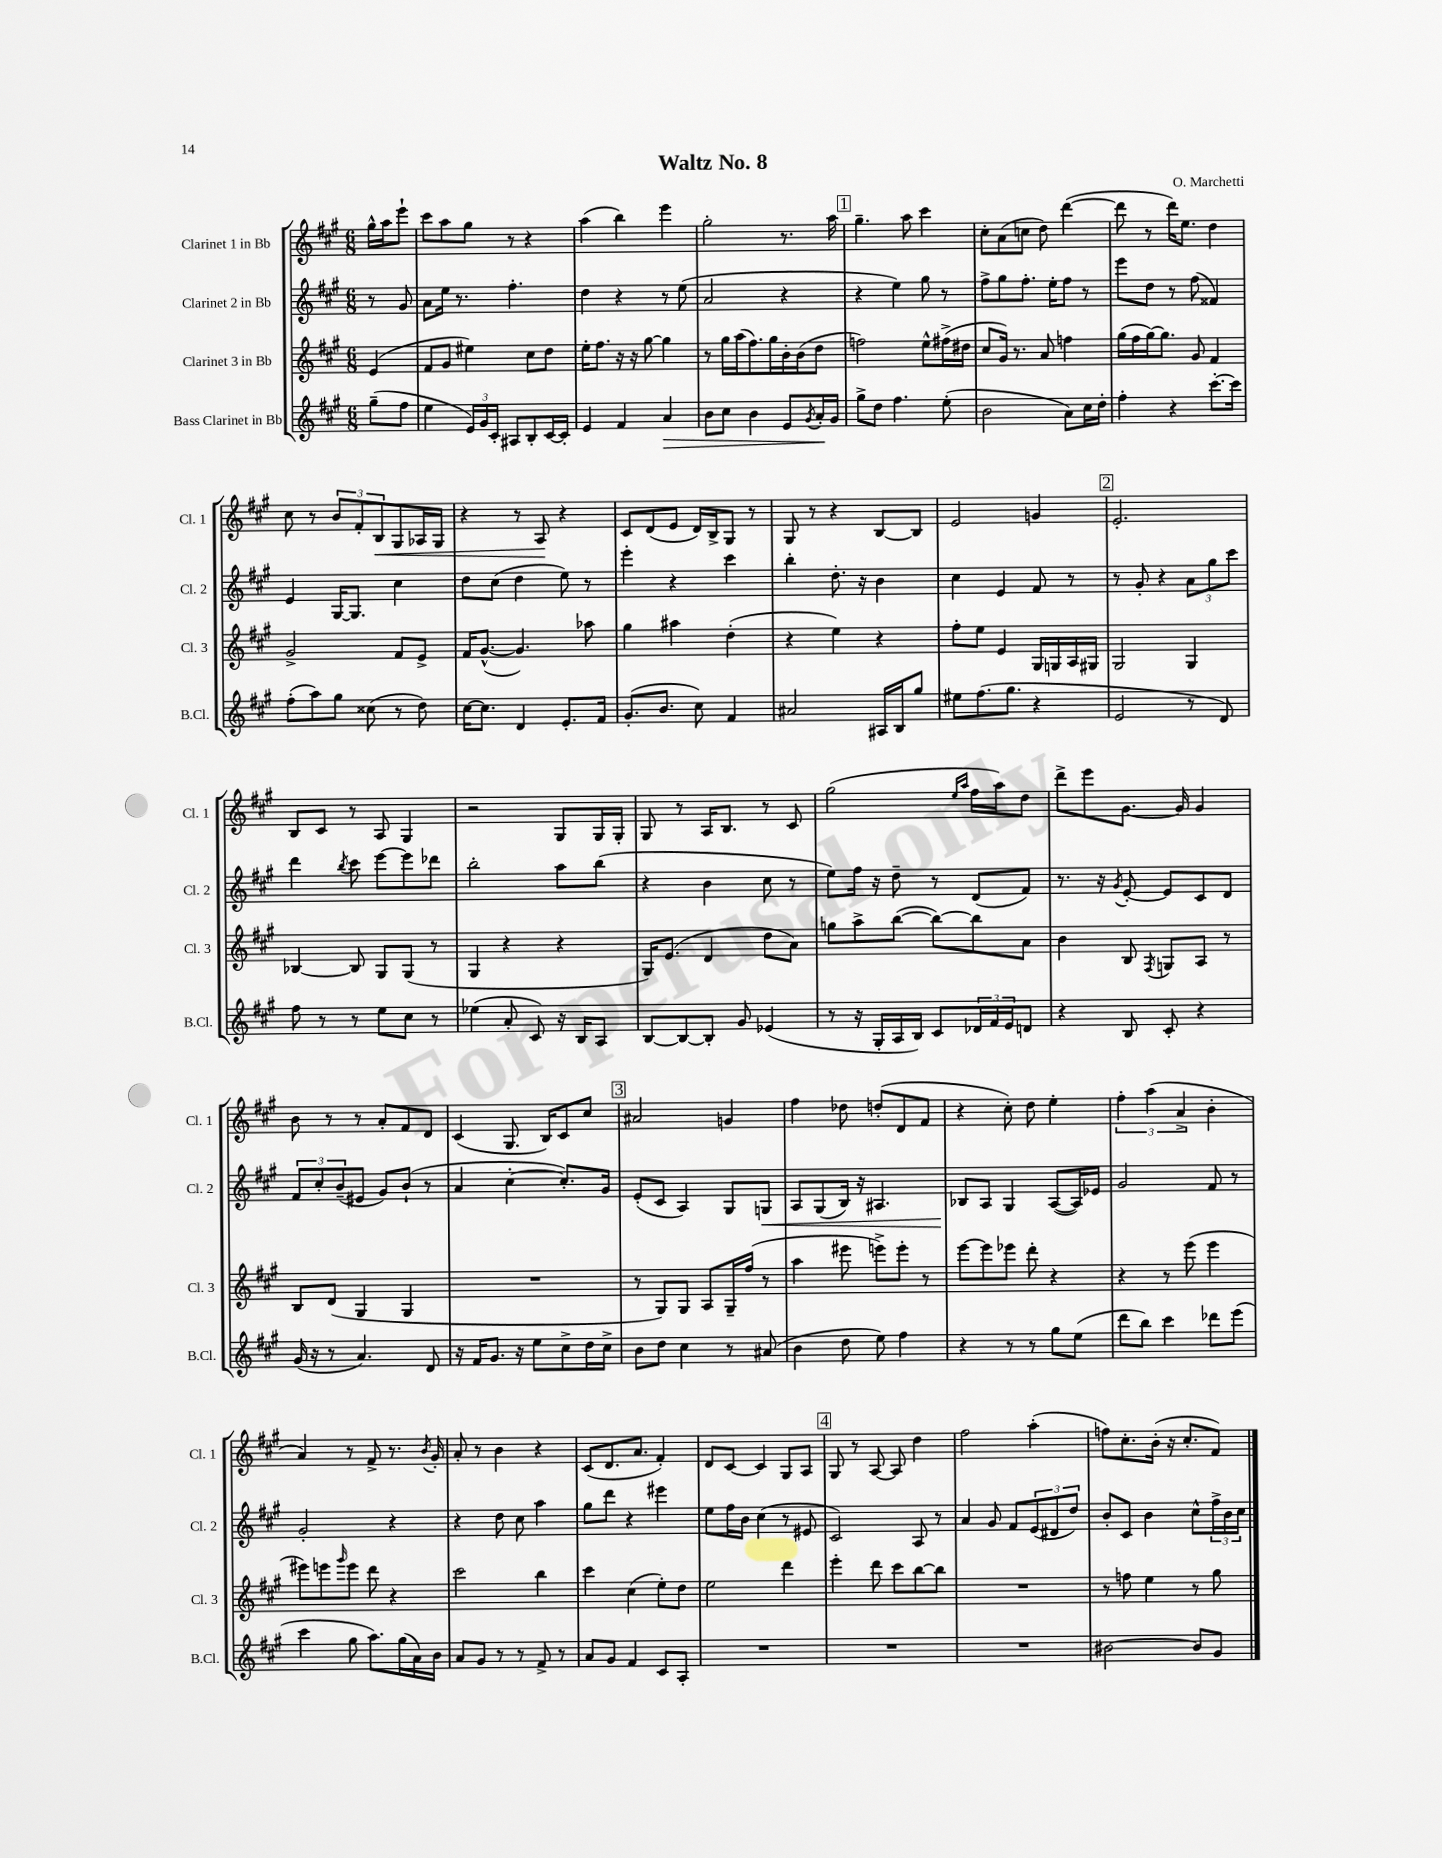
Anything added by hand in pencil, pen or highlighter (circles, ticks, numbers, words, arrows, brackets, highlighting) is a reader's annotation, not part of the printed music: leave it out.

**kern	**dynam	**kern	**kern	**dynam	**kern	**dynam
*part4	*part4	*part3	*part2	*part2	*part1	*part1
*staff4	*staff4	*staff3	*staff2	*staff2	*staff1	*staff1
*I"Bass Clarinet in Bb	*	*I"Clarinet 3 in Bb	*I"Clarinet 2 in Bb	*	*I"Clarinet 1 in Bb	*
*I'B.Cl.	*	*I'Cl. 3	*I'Cl. 2	*	*I'Cl. 1	*
*clefG2	*	*clefG2	*clefG2	*	*clefG2	*
*k[f#c#g#]	*	*k[f#c#g#]	*k[f#c#g#]	*	*k[f#c#g#]	*
*M6/8	*	*M6/8	*M6/8	*	*M6/8	*
=	=	=	=	=	=	=
(8gg#~\L	.	(4e/	8r	.	16gg#^^\LL	.
.	.	.	.	.	16aa\J	.
8ff#\J	.	.	8g#/	.	8eee`\J	.
=1	=1	=1	=1	=1	=1	=1
4ee\	.	8f#/L	8a\L	.	8ccc#\L	.
.	.	8g#/J	16ee\Jk	.	8aa\	.
.	.	.	8.r	.	.	.
24e/LL)	.	4ee#X\)	.	.	8gg#\J	.
24g#/	.	.	.	.	.	.
24c#'/JJ	.	.	.	.	.	.
8A#X/L	.	.	4.ff#'\	.	8r	.
8B'/	.	8cc#\L	.	.	4r	.
[16c#/L	.	8dd\J	.	.	.	.
16c#'/JJ]	.	.	.	.	.	.
=2	=2	=2	=2	=2	=2	=2
4e/	.	16ee'\KL	4dd\	.	(4aa\	.
.	.	8.ff#\J	.	.	.	.
4f#/	.	16r	4r	.	4bb\)	.
.	.	16r	.	.	.	.
.	.	[8gg#\	.	.	.	.
!	!LO:HP:b	!	!	!	!	!
4a/	>	4gg#\]	8r	.	4eee\	.
.	.	.	(8ee\	.	.	.
=3	=3	=3	=3	=3	=3	=3
8b\L	.	8r	2a/	.	2gg#'\	.
8cc#\J	.	16gg#\LL	.	.	.	.
.	.	(16aa\J	.	.	.	.
4b\	.	8.ff#\)	.	.	.	.
.	.	16gg#\L	.	.	.	.
8e/L	.	16b'\	4r	.	8.r	.
.	.	(16b\J	.	.	.	.
8qg#/	.	.	.	.	.	.
16a'/L	.	8dd\J	.	.	.	.
16g#/JJ	]	.	.	.	16aa\	.
!!LO:REH:place=s1:t=1
=4	=4	=4	=4	=4	=4	=4
8gg#^\L	.	2ffn\)	4r	.	4.gg#~\	.
8dd\J	.	.	.	.	.	.
4.ff#\	.	.	4ee\)	.	.	.
.	.	.	.	.	8aa\	.
.	.	8ee^^\L	8gg#\	.	4ccc#\	.
(8ee'\	.	(16ff#X^\L	8r	.	.	.
.	.	16dd#X\JJ	.	.	.	.
=5	=5	=5	=5	=5	=5	=5
2b\	.	8cc#/L	8ff#^\L	.	8cc#'\L	.
.	.	16g#/Jk)	8gg#\	.	(8a\	.
.	.	8.r	.	.	.	.
.	.	.	8.ff#'\J	.	8ccn\J	.
.	.	8a/	.	.	8dd\)	.
.	.	.	16ee'\KL	.	.	.
8a\L)	.	4ffn\	8ff#\J	.	([4ddd\	.
16cc#\L	.	.	8r	.	.	.
16dd'\JJ	.	.	.	.	.	.
=6	=6	=6	=6	=6	=6	=6
4ff#'\	.	(16gg#\LL	8eee\L	.	8ddd\]	.
.	.	16ff#\	.	.	.	.
.	.	[16gg#\J)	8dd\J	.	8r	.
.	.	8.gg#\J]	.	.	.	.
4r	.	.	8r	.	16ddd\KL)	.
.	.	.	.	.	8.ee\J	.
.	.	8g#/	(8ff#\	.	.	.
[8.ccc#'\L	.	4f#/	4f##X/)	.	4dd\	.
16ccc#\Jk]	.	.	.	.	.	.
!!LO:LB:g=z
=7	=7	=7	=7	=7	=7	=7
(8ff#'\L	.	2g#^/	4e/	.	8cc#\	.
8aa\)	.	.	.	.	8r	.
8gg#\J	.	.	[16G#/KL	.	12b/L	.
.	.	.	8.G#/J]	.	.	.
.	.	.	.	.	12f#'/	.
(8cc##X\	.	.	.	.	.	.
!	!	!	!	!	!	!LO:HP:b
.	.	.	.	.	12B/	<
8r	.	8f#/L	4cc#\	.	8G#/	.
8dd\)	.	8e^/J	.	.	16A-X/L	.
.	.	.	.	.	16G#/JJ	.
=8	=8	=8	=8	=8	=8	=8
[16cc#\KL	.	16f#/KL	8dd\L	.	4r	.
8.cc#\J]	.	([8.g#^^/J	.	.	.	.
.	.	.	(8cc#\J	.	.	.
4d/	.	4.g#/])	4dd\	.	8r	.
.	.	.	.	.	8A/	.
8.e'/L	.	.	8ee\)	.	4r	[
.	.	8aa-X\	8r	.	.	.
16f#/Jk	.	.	.	.	.	.
=9	=9	=9	=9	=9	=9	=9
(8.g#'/L	.	4gg#\	4eee'\	.	8c#/L	.
.	.	.	.	.	(8d/	.
8.b/J	.	.	.	.	.	.
.	.	4aa#X\	4r	.	8e/J	.
8cc#\)	.	.	.	.	16d/LL)	.
.	.	.	.	.	16B^/J	.
4f#/	.	(4dd'\	4ccc#\	.	8G#/J	.
.	.	.	.	.	8r	.
=10	=10	=10	=10	=10	=10	=10
2a#X/	.	4r	4bb'\	.	8G#/	.
.	.	.	.	.	8r	.
.	.	4ee\)	8.dd'\	.	4r	.
.	.	.	16r	.	.	.
16A#X/LL	.	4r	4b\	.	[8B/L	.
16B/J	.	.	.	.	.	.
8gg#/J	.	.	.	.	8B/J]	.
=11	=11	=11	=11	=11	=11	=11
8ee#X\L	.	8ff#'\L	4cc#\	.	2e/	.
(8.ff#\	.	8ee\J	.	.	.	.
.	.	4e/	4e/	.	.	.
8.gg#\J	.	.	.	.	.	.
4r	.	16G#/LL	8f#/	.	4gn/	.
.	.	16Gn/	.	.	.	.
.	.	16A/	8r	.	.	.
.	.	16G#X/JJ	.	.	.	.
!!LO:REH:place=s1:t=2
=12	=12	=12	=12	=12	=12	=12
2e/	.	2G#/	8r	.	2.e'/	.
.	.	.	8g#'/	.	.	.
.	.	.	4r	.	.	.
8r	.	4G#/	12a\L	.	.	.
.	.	.	12gg#\	.	.	.
8d/)	.	.	.	.	.	.
.	.	.	12ccc#\J	.	.	.
!!LO:LB:g=z
=13	=13	=13	=13	=13	=13	=13
8ff#\	.	[4B-X/	4ddd\	.	8B/L	.
8r	.	.	.	.	8c#/J	.
.	.	.	8qbb/	.	.	.
8r	.	8B-/]	8ccc#\	.	8r	.
8ee\L	.	8G#/L	[8eee\L	.	8A/	.
8cc#\J	.	(8G#/J	8eee\]	.	4G#/	.
8r	.	8r	8ddd-X\J	.	.	.
=14	=14	=14	=14	=14	=14	=14
(4ee-X\	.	4G#/	2bb'\	.	2r	.
8a'/	.	4r	.	.	.	.
8c#/)	.	.	.	.	.	.
16r	.	4r	8aa\L	.	8G#/L	.
16B/KL	.	.	.	.	.	.
8A/J	.	.	(8bb\J	.	16G#/L	.
.	.	.	.	.	16G#'/JJ	.
=15	=15	=15	=15	=15	=15	=15
[8B/L	.	16G#/KL)	4r	.	8G#/	.
.	.	(8.e/J	.	.	.	.
8B/_	.	.	.	.	8r	.
8B'/J]	.	4d/	4b\	.	16A/KL	.
.	.	.	.	.	8.B/J	.
8g#/	.	.	.	.	.	.
(4e-X/	.	8dd\L	8cc#\	.	8r	.
.	.	8a\J)	8r	.	8c#/	.
=16	=16	=16	=16	=16	=16	=16
8r	.	8ggn\L	8ee\L)	.	(2gg#\	.
16r	.	8aa^\	16ff#\Jk	.	.	.
16G#'/LL	.	.	16r	.	.	.
16A/	.	([8bb\J	8dd~\	.	.	.
16B/JJ)	.	.	.	.	.	.
8c#/L	.	8bb\L_)	8r	.	.	.
.	.	.	.	.	16qqee/LL	.
.	.	.	.	.	16qqaa/JJ	.
24d-X/L	.	8bb\]	(8d/L	.	16ff#\LL	.
24f#/	.	.	.	.	.	.
.	.	.	.	.	16aa\J)	.
24e/J	.	.	.	.	.	.
8dn/J	.	8a\J	8f#/J)	.	8dd\J	.
=17	=17	=17	=17	=17	=17	=17
4r	.	4b\	8.r	.	8ddd^\L	.
.	.	.	.	.	8eee\	.
.	.	.	16r	.	.	.
.	.	.	8qg#/	.	.	.
8B/	.	8B/	[8e'/	.	[8.g#\J	.
.	.	8qF#/	.	.	.	.
8c#'/	.	8Gn/L	8e/L]	.	.	.
.	.	.	.	.	16g#/]	.
4r	.	8A/J	8c#/	.	4g#/	.
.	.	8r	8d/J	.	.	.
!!LO:LB:g=z
=18	=18	=18	=18	=18	=18	=18
(16g#/	.	8B/L	12f#/L	.	8b\	.
16r	.	.	.	.	.	.
.	.	.	12cc#'/	.	.	.
8r	.	(8d/J	.	.	8r	.
.	.	.	(12b~/	.	.	.
4.a/)	.	4G#/	8e#X/J	.	8r	.
.	.	.	8g#/L)	.	8a'/L	.
.	.	4G#/	(8b`/J	.	8f#/	.
8d/	.	.	8r	.	8d/J	.
=19	=19	=19	=19	=19	=19	=19
16r	.	2.r	4a/	.	(4c#/	.
16f#/KL	.	.	.	.	.	.
8.g#/J	.	.	.	.	.	.
.	.	.	[4cc#'\	.	8.G#/	.
16r	.	.	.	.	.	.
8ee\L	.	.	.	.	.	.
.	.	.	.	.	16B/KL)	.
8cc#^\	.	.	8.cc#'/L])	.	8c#/	.
16dd\L	.	.	.	.	8cc#/J	.
16cc#^\JJ	.	.	16g#/Jk	.	.	.
!!LO:REH:place=s1:t=3
=20	=20	=20	=20	=20	=20	=20
8b\L	.	8r	(8e'/L	.	2a#X/	.
8dd\J	.	8G#/L)	8c#/J	.	.	.
4cc#\	.	8G#/J	4A/)	.	.	.
.	.	8A/L	.	.	.	.
8r	.	16G#~/L	8G#/L	.	4gn/	.
.	.	(16ff#/JJ	.	.	.	.
!	!	!	!	!LO:HP:b	!	!
(8a#X/	.	8r	8Gn/J	<	.	.
=21	=21	=21	=21	=21	=21	=21
4b\	.	4aa\	8A/L	.	4ff#\	.
.	.	.	(8G#/	.	.	.
8dd\	.	8eee#X\	16B/Jk)	.	8dd-X\	.
.	.	.	16r	.	.	.
8ee\)	.	8eeen^\L)	4.A#X/	.	(8ddn'/L	.
4ff#\	.	8eee'\J	.	.	8d/	.
.	.	8r	.	.	8f#/J	.
=22	=22	=22	=22	=22	=22	=22
4r	.	[8eee\L	8B-X/L	.	4r	.
.	.	8eee\]	8A/J	[	.	.
8r	.	8eee-X\J	4G#/	.	8cc#'\)	.
8r	.	8ddd'\	.	.	8dd\	.
8gg#\L	.	4r	([8A/L	.	4ee'\	.
(8ee\J	.	.	16A/L])	.	.	.
.	.	.	16e-X/JJ	.	.	.
=23	=23	=23	=23	=23	=23	=23
8ddd\L	.	4r	2g#/	.	6ff#'\	.
8bb\J)	.	.	.	.	.	.
.	.	.	.	.	(6aa\	.
4ccc#\	.	8r	.	.	.	.
.	.	.	.	.	6a^/	.
.	.	(8eee\	.	.	.	.
8ddd-X\L	.	4eee\	8f#/	.	4b'\	.
(8eee\J	.	.	8r	.	.	.
!!LO:LB:g=z
=24	=24	=24	=24	=24	=24	=24
4ccc#\	.	8eee#X\L)	2g#'/	.	4a/)	.
.	.	8eeen\	.	.	.	.
.	.	16qqggg#/	.	.	.	.
8gg#\	.	8eee\J	.	.	8r	.
8.aa\L)	.	8ddd\	.	.	8f#^/	.
.	.	4r	4r	.	8.r	.
(16gg#\L	.	.	.	.	.	.
16a\)	.	.	.	.	.	.
.	.	.	.	.	8qb/	.
16b\JJ	.	.	.	.	16g#'/	.
=25	=25	=25	=25	=25	=25	=25
8a/L	.	2ccc#\	4r	.	8a'/	.
8g#/J	.	.	.	.	8r	.
8r	.	.	8dd\	.	4b\	.
8r	.	.	8cc#\	.	.	.
8f#^/	.	4bb\	4aa\	.	4r	.
8r	.	.	.	.	.	.
=26	=26	=26	=26	=26	=26	=26
8a/L	.	4ccc#\	8gg#\L	.	(8c#/L	.
8g#/J	.	.	8ddd\J	.	8.d/	.
4f#/	.	(4cc#\	4r	.	.	.
.	.	.	.	.	8.a/J	.
8c#/L	.	8ee'\L)	4eee#X\	.	4f#'/)	.
8A'/J	.	8dd\J	.	.	.	.
=27	=27	=27	=27	=27	=27	=27
2.r	.	2ee\	8ee\L	.	8d/L	.
.	.	.	16ff#\L	.	[8c#/J	.
.	.	.	16b\JJ	.	.	.
.	.	.	(4cc#\	.	4c#/]	.
.	.	4ddd\	8r	.	8G#/L	.
.	.	.	8e#X/	.	8A/J	.
!!LO:REH:place=s1:t=4
=28	=28	=28	=28	=28	=28	=28
2.r	.	4eee'\	2c#/)	.	8G#/	.
.	.	.	.	.	8r	.
.	.	8ddd\	.	.	[8A/	.
.	.	8ccc#\L	.	.	8A/]	.
.	.	[8bb\	8A/	.	4dd\	.
.	.	8bb\J]	8r	.	.	.
=29	=29	=29	=29	=29	=29	=29
2.r	.	2.r	4a/	.	2ff#\	.
.	.	.	8g#/	.	.	.
.	.	.	8f#/L	.	.	.
.	.	.	(12e/	.	(4aa'\	.
.	.	.	12d#X/	.	.	.
.	.	.	12dd/J)	.	.	.
=30	=30	=30	=30	=30	=30	=30
[2b#X\	.	8r	8b'/L	.	8ffn\L)	.
.	.	8ffn\	8c#/J	.	8.cc#'\	.
.	.	4ee\	4b\	.	.	.
.	.	.	.	.	(16b'\Jk	.
.	.	.	.	.	16r	.
.	.	.	.	.	8.cc#'/L	.
8b#/L]	.	8r	8cc#^^\L	.	.	.
8g#/J	.	8gg#\	24ff#^\L	.	8f#/J)	.
.	.	.	24b\	.	.	.
.	.	.	24cc#\JJ	.	.	.
==	==	==	==	==	==	==
*-	*-	*-	*-	*-	*-	*-
